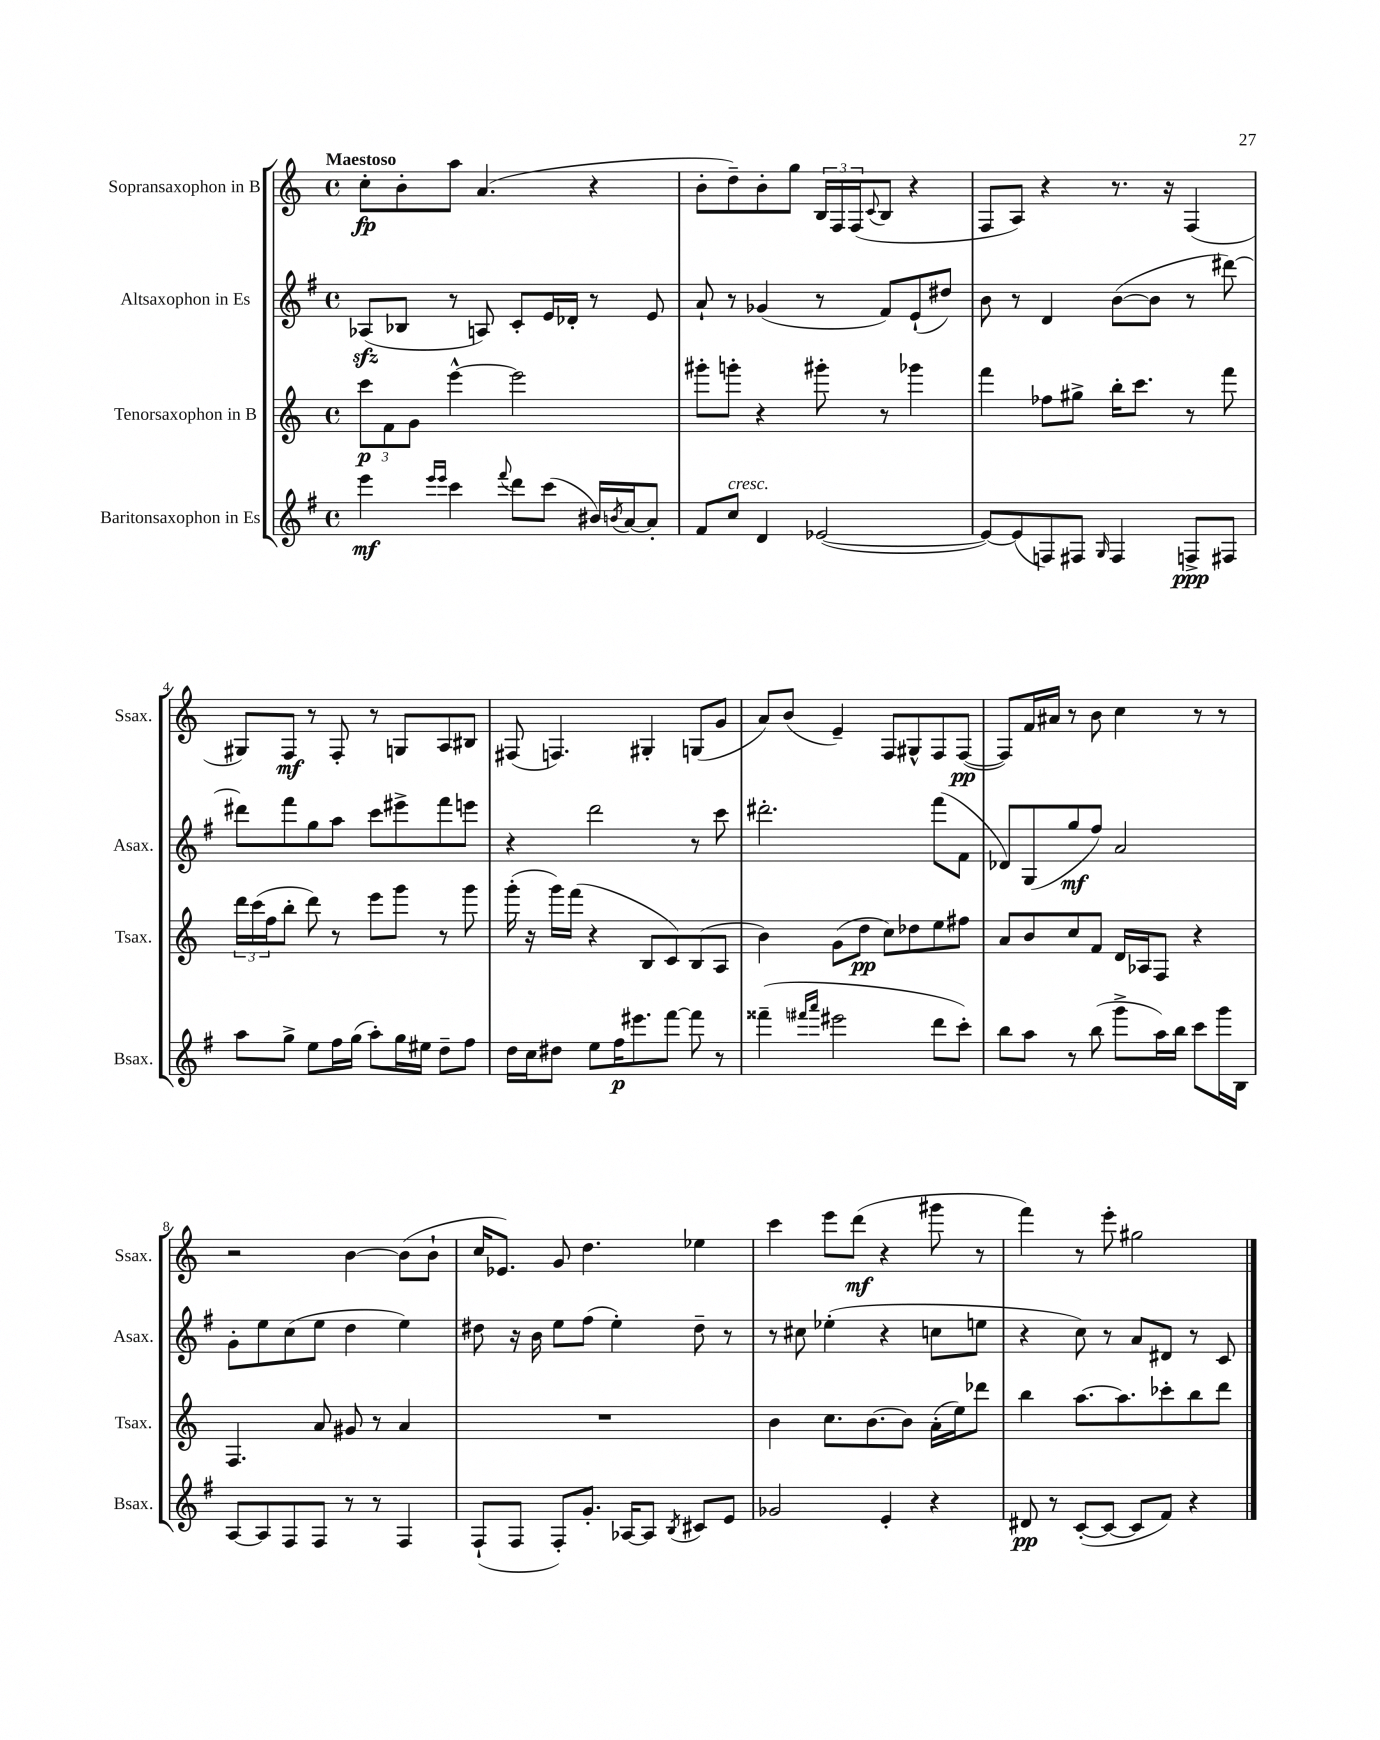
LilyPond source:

<<
\new StaffGroup <<
\new Staff = "s0" \with { instrumentName = "Sopransaxophon in B" shortInstrumentName = "Ssax." } {
    \clef treble \key c \major \defaultTimeSignature \time 4/4 \tempo "Maestoso"
    c''8-.\fp b'8-. a''8 a'4.( r4 |
    b'8-. d''8--) b'8-. g''8 \tuplet 3/2 { b16 f16 f16( } \appoggiatura { c'8 } b8 r4 |
    f8 a8) r4 r8. r16 f4( |
    gis8) f8\mf r8 f8-. r8 g8 a8 bis8 |
    fis8( f4.) gis4-. g8( g'8 |
    a'8) b'8( e'4--) f8 gis8-^ f8 f8~\pp( |
    f8) f'16 ais'16 r8 b'8 c''4 r8 r8 |
    r2 b'4~ b'8( b'8-! |
    c''16 ees'8.) g'8 d''4. ees''4 |
    c'''4 e'''8 d'''8\mf( r4 gis'''8 r8 |
    f'''4) r8 e'''8-. gis''2 \bar "|." |
}
\new Staff = "s1" \with { instrumentName = "Altsaxophon in Es" shortInstrumentName = "Asax." } {
    \clef treble \key g \major \defaultTimeSignature \time 4/4
    aes8\sfz( bes8 r8 a8) c'8-. e'16 des'16-. r8 e'8 |
    a'8-! r8 ges'4( r8 fis'8) e'8-!( dis''8) |
    b'8 r8 d'4 b'8~( b'8 r8 dis'''8~) |
    dis'''8 fis'''8 g''8 a''8 c'''8 eis'''8-> fis'''8 e'''8 |
    r4 d'''2 r8 c'''8 |
    dis'''2.-. fis'''8( fis'8 |
    des'8) g8( g''8\mf fis''8) a'2 |
    g'8-. e''8 c''8( e''8 d''4 e''4) |
    dis''8 r16 b'16 e''8 fis''8( e''4-.) dis''8-- r8 |
    r8 cis''8 ees''4-.( r4 c''8 e''8 |
    r4 c''8) r8 a'8 dis'8 r8 c'8 \bar "|." |
}
\new Staff = "s2" \with { instrumentName = "Tenorsaxophon in B" shortInstrumentName = "Tsax." } {
    \clef treble \key c \major \defaultTimeSignature \time 4/4
    \tuplet 3/2 { c'''8\p f'8 g'8 } e'''4~-^ e'''2 |
    gis'''8-. g'''8-. r4 gis'''8-. r8 ges'''4 |
    f'''4 fes''8 gis''8-> b''16-. c'''8. r8 f'''8 |
    \tuplet 3/2 { d'''16 c'''16( f''16 } b''8-. d'''8) r8 e'''8 g'''8 r8 g'''8 |
    g'''16-.( r16 g'''16) f'''16( r4 b8 c'8) b8( a8 |
    b'4) g'8( d''8\pp c''8) des''8 e''8 fis''8 |
    a'8 b'8 c''8 f'8 d'16 aes16 f8 r4 |
    f4. a'8 gis'8 r8 a'4 |
    R1 |
    b'4 c''8. b'8.~ b'8 a'16-.( e''16) des'''8 |
    b''4 a''8.~ a''8. ces'''8-. b''8 d'''8 \bar "|." |
}
\new Staff = "s3" \with { instrumentName = "Baritonsaxophon in Es" shortInstrumentName = "Bsax." } {
    \clef treble \key g \major \defaultTimeSignature \time 4/4
    e'''4\mf \grace { e'''16 e'''16 } c'''4 \appoggiatura { fis'''8 } d'''8 c'''8( bis'16) \acciaccatura { b'8 } a'16~ a'8-. |
    fis'8 c''8^\markup { \italic "cresc." } d'4 ees'2~( |
    ees'8~) ees'8( f8) fis8 \grace { g16 } fis4 f8->\ppp fis8 |
    a''8 g''8-> e''8 fis''16 g''16( a''8-.) g''16 eis''16 d''8-- fis''8 |
    d''16 c''16 dis''8 e''8 fis''16\p eis'''8. fis'''8~ fis'''8 r8 |
    fisis'''4--( \grace { fis'''16 a'''16 } eis'''2 d'''8 c'''8-.) |
    b''8 a''8 r8 b''8( g'''8-> a''16) b''16 c'''8 g'''16 b16 |
    a8~ a8 fis8 fis8 r8 r8 fis4 |
    fis8-!( fis8 fis8-.) g'8.-. aes16~ aes8 \acciaccatura { b8 } cis'8 e'8 |
    ges'2 e'4-. r4 |
    dis'8\pp r8 c'8~-.( c'8~ c'8 fis'8) r4 \bar "|." |
}
>>
>>
